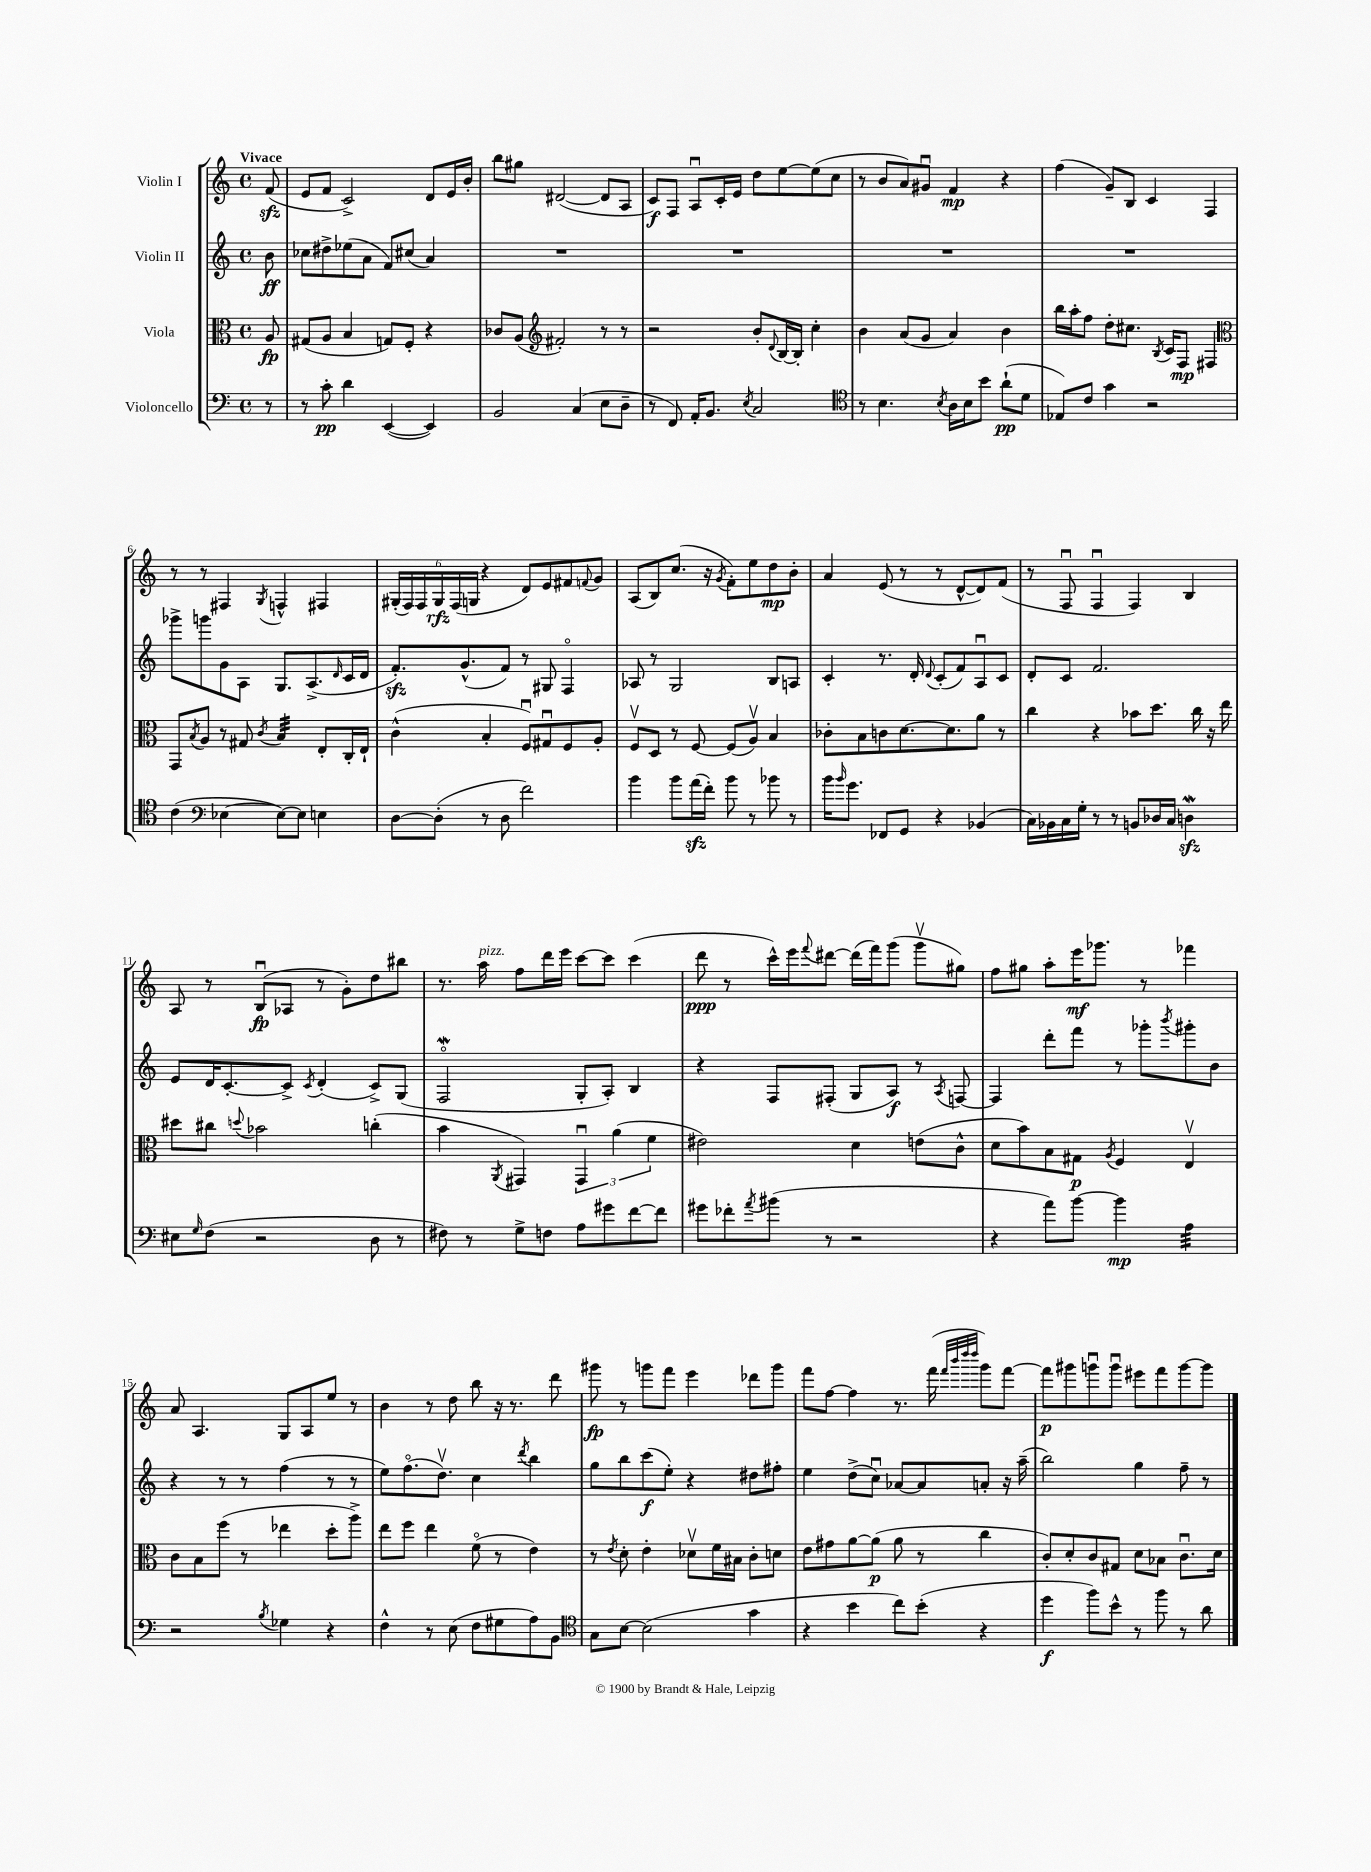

**kern	**dynam	**kern	**dynam	**kern	**dynam	**kern	**dynam
*part4	*part4	*part3	*part3	*part2	*part2	*part1	*part1
*staff4	*staff4	*staff3	*staff3	*staff2	*staff2	*staff1	*staff1
*I"Violoncello	*	*I"Viola	*	*I"Violin II	*	*I"Violin I	*
*clefF4	*	*clefC3	*	*clefG2	*	*clefG2	*
*k[]	*	*k[]	*	*k[]	*	*k[]	*
*M4/4	*	*M4/4	*	*M4/4	*	*M4/4	*
*met(c)	*	*met(c)	*	*met(c)	*	*met(c)	*
=	=	=	=	=	=	=	=
!	!	!	!	!	!	!LO:TX:a:B:t=Vivace	!
8r	.	8A/	fp	8b\	ff	(8fzz/	.
=1	=1	=1	=1	=1	=1	=1	=1
8r	.	(8G#X/L	.	8cc-X\L	.	8e/L	.
8c'\	pp	8A/J	.	8dd#X^\	.	8f/J	.
4d\	.	4B/	.	(8ee-X\	.	2c^/)	.
.	.	.	.	8a\J	.	.	.
([4EE/	.	8Gn/L)	.	8f/L)	.	.	.
.	.	8F'/J	.	(8cc#X/J	.	.	.
4EE/])	.	4r	.	4a/)	.	8d/L	.
.	.	.	.	.	.	16e/L	.
.	.	.	.	.	.	16b'/JJ	.
=2	=2	=2	=2	=2	=2	=2	=2
2BB/	.	8c-X/L	.	1r	.	8bb\L	.
.	.	(8A/J	.	.	.	8gg#X\J	.
*	*	*clefG2	*	*	*	*	*
.	.	2f#X'/)	.	.	.	([2d#X/	.
(4C/	.	.	.	.	.	.	.
8E\L	.	8r	.	.	.	8d#/L]	.
8D~\J	.	8r	.	.	.	8A/J	.
=3	=3	=3	=3	=3	=3	=3	=3
8r	.	2r	.	1r	.	8c/L)	f
8FF/)	.	.	.	.	.	8F/J	.
16AA'/KL	.	.	.	.	.	8Au/L	.
8.BB/J	.	.	.	.	.	.	.
.	.	.	.	.	.	16c'/L	.
.	.	.	.	.	.	16e/JJ	.
8qE/	.	.	.	.	.	.	.
2C/	.	8b'/L	.	.	.	8dd\L	.
.	.	8qqd/	.	.	.	.	.
.	.	[16B/L	.	.	.	[8ee\	.
.	.	16B'/JJ]	.	.	.	.	.
.	.	4cc'\	.	.	.	(8ee\]	.
.	.	.	.	.	.	8cc\J	.
=4	=4	=4	=4	=4	=4	=4	=4
*clefC4	*	*	*	*	*	*	*
8r	.	4b\	.	1r	.	8r	.
4.B\	.	.	.	.	.	8b/L	.
.	.	(8a/L	.	.	.	8a/)	.
.	.	8g/J	.	.	.	8g#Xu/J	.
8qB/	.	.	.	.	.	.	.
16A\LL	.	4a/)	.	.	.	4f/	mp
16B\J	.	.	.	.	.	.	.
8b\J	.	.	.	.	.	.	.
(8a`\L	pp	4b\	.	.	.	4r	.
8d\J	.	.	.	.	.	.	.
=5	=5	=5	=5	=5	=5	=5	=5
8E-X/L)	.	16bb\LL	.	1r	.	(4ff\	.
.	.	16aa'\J	.	.	.	.	.
8c/J	.	8ff\J	.	.	.	.	.
4g\	.	8dd'\L	.	.	.	8g~/L)	.
.	.	8.cc#X\J	.	.	.	8B/J	.
2r	.	.	.	.	.	4c/	.
.	.	8qB/	.	.	.	.	.
.	.	16c/KL	.	.	.	.	.
.	.	8F/J	mp	.	.	.	.
.	.	4F#X/	.	.	.	4F/	.
!!LO:LB:g=z
=6	=6	=6	=6	=6	=6	=6	=6
*	*	*clefC3	*	*	*	*	*
(4c\	.	8GG/L	.	8ggg-X^\L	.	8r	.
.	.	8qB/	.	.	.	.	.
.	.	8A/J	.	8gggn\	.	8r	.
*clefF4	*	*	*	*	*	*	*
[4E-X\	.	8r	.	8g\	.	4F#X/	.
.	.	8G#X/	.	8A\J	.	.	.
.	.	8qc/	.	.	.	8qG/	.
*	*	*tremolo	*	*	*	*	*
8E-\L_)	.	32B/LLL	.	8.G/L	.	4Fn^^/	.
.	.	32B/	.	.	.	.	.
.	.	32B/	.	.	.	.	.
.	.	32B/	.	.	.	.	.
8E-\J]	.	32B/	.	.	.	.	.
.	.	32B/	.	.	.	.	.
.	.	32B/	.	(8.A^/	.	.	.
.	.	32B/JJJ	.	.	.	.	.
*	*	*Xtremolo	*	*	*	*	*
4En\	.	8E'/L	.	.	.	4F#X/	.
.	.	.	.	16qqd/	.	.	.
.	.	16C'/L	.	16c/L	.	.	.
.	.	16E`/JJ	.	16d/JJ	.	.	.
=7	=7	=7	=7	=7	=7	=7	=7
[8D\L	.	(4c^^\	.	8.fzz'/L)	.	(24G#X'/LL	.
.	.	.	.	.	.	24F/)	.
.	.	.	.	.	.	24F/	.
(8D'\J]	.	.	.	.	.	24G#/	rfz
.	.	.	.	.	.	(24F/	.
.	.	.	.	(8.g^^/	.	.	.
.	.	.	.	.	.	24Gn/JJ	.
8r	.	4B'/	.	.	.	4r	.
8D\	.	.	.	8f/J)	.	.	.
2f\)	.	8Fu/L)	.	8r	.	8d/L)	.
.	.	8G#Xu/	.	8G#X/	.	8e/	.
.	.	8F/	.	4F/	.	8f#X/	.
.	.	.	.	.	.	8qqfn/	.
.	.	8A'/J	.	.	.	8g/J	.
=8	=8	=8	=8	=8	=8	=8	=8
4b\	.	8Fv/L	.	8A-X/	.	(8A/L	.
.	.	8D/J	.	8r	.	8B/)	.
8b\L	.	8r	.	2G/	.	(8.cc/J	.
(16azz\L	.	[8F/	.	.	.	.	.
16f'\JJ)	.	.	.	.	.	16r	.
.	.	.	.	.	.	8qg/	.
8b\	.	(8F/L]	.	.	.	8f'\L)	.
8r	.	8Av/J)	.	.	.	8ee\	.
8b-X\	.	4B/	.	8B/L	.	8dd\	mp
8r	.	.	.	8An/J	.	8b'\J	.
=9	=9	=9	=9	=9	=9	=9	=9
16b\KL	.	8c-X'\L	.	4c'/	.	4a/	.
16qqb/	.	.	.	.	.	.	.
8.g\J	.	.	.	.	.	.	.
.	.	8B\	.	.	.	.	.
8FF-X/L	.	8cn\	.	8.r	.	(8e/	.
8GG/J	.	[8.d\	.	.	.	8r	.
.	.	.	.	16d'/	.	.	.
.	.	.	.	8qqd/	.	.	.
4r	.	.	.	(8c'/L	.	8r	.
.	.	8.d\]	.	.	.	.	.
.	.	.	.	8f/)	.	[8d^^/L	.
(4BB-X/	.	8a\J	.	8Au/	.	8d/])	.
.	.	8r	.	8c/J	.	(8f/J	.
=10	=10	=10	=10	=10	=10	=10	=10
16C\LL)	.	4cc\	.	8d'/L	.	8r	.
16BB-X\	.	.	.	.	.	.	.
16C\	.	.	.	8c/J	.	8Fu/	.
16G'\JJ	.	.	.	.	.	.	.
8r	.	4r	.	2.f/	.	4Fu/	.
8r	.	.	.	.	.	.	.
8BBn/L	.	8b-X\L	.	.	.	4F/)	.
16D-X/L	.	8.dd\J	.	.	.	.	.
16C/JJ	.	.	.	.	.	.	.
4DnzzW\	.	.	.	.	.	4B/	.
.	.	16cc\	.	.	.	.	.
.	.	16r	.	.	.	.	.
.	.	16ee\	.	.	.	.	.
!!LO:LB:g=z
=11	=11	=11	=11	=11	=11	=11	=11
8E#X\L	.	8dd#X\L	.	8e/L	.	8A/	.
16qqG/	.	.	.	.	.	.	.
(8F\J	.	8cc#X\J	.	16d/K	.	8r	.
.	.	.	.	[8.c'/	.	.	.
.	.	8qqddn/	.	.	.	.	.
2r	.	2b-X\	.	.	.	(8Bu/L	fp
.	.	.	.	8c^/J]	.	8A-X/J	.
.	.	.	.	8qc/	.	.	.
.	.	.	.	(4d'/	.	8r	.
.	.	.	.	.	.	8g'\L)	.
8D\	.	(4ccn'\	.	8c^/L)	.	8dd\	.
8r	.	.	.	(8G/J	.	8bb#X\J	.
=12	=12	=12	=12	=12	=12	=12	=12
8F#X\)	.	4b\	.	2Fw/	.	8.r	.
8r	.	.	.	.	.	.	.
!	!	!	!	!	!	!LO:TX:a:i:t=pizz.	!
.	.	.	.	.	.	16aa\	.
.	.	8qAA/	.	.	.	.	.
8G^\L	.	4GG#X/)	.	.	.	8ff\L	.
8Fn\J	.	.	.	.	.	16ddd\L	.
.	.	.	.	.	.	16eee\JJ	.
8A\L	.	6GG#u/	.	8G'/L	.	[8ccc\L	.
8g#X\	.	.	.	8A'/J)	.	8ccc\J]	.
.	.	(6a\	.	.	.	.	.
[8f\	.	.	.	4B/	.	(4ccc\	.
.	.	6f\	.	.	.	.	.
8f\J]	.	.	.	.	.	.	.
=13	=13	=13	=13	=13	=13	=13	=13
8g#X\L	.	2e#X\)	.	4r	.	8ddd\	ppp
8f-X'\	.	.	.	.	.	8r	.
8qa/	.	.	.	.	.	.	.
(8b#X\J	.	.	.	8F/L	.	16ccc^^\LL)	.
.	.	.	.	.	.	16eee\J	.
.	.	.	.	.	.	8qqfff/	.
8r	.	.	.	(8F#X'/J	.	[8ddd#X\J	.
2r	.	4d\	.	8G/L	.	(16ddd#\LL]	.
.	.	.	.	.	.	16fff\J)	.
.	.	.	.	8A/J)	f	(8ggg\J	.
.	.	(8en\L	.	8r	.	8gggv\L	.
.	.	.	.	8qA/	.	.	.
.	.	8c^^\J	.	[8Fn/	.	8gg#X\J)	.
=14	=14	=14	=14	=14	=14	=14	=14
4r	.	8d\L	.	4F/]	.	8ff\L	.
.	.	8b\)	.	.	.	8gg#X\J	.
8a\L)	.	8B\	.	8ddd'\L	.	8aa'\L	.
[8b\J	.	8G#X\J	p	8fff\J	.	16eee\K	mf
.	.	.	.	.	.	8.ggg-X\J	.
.	.	8qA/	.	.	.	.	.
4b\]	mp	4F/	.	8r	.	.	.
.	.	.	.	8ggg-X'\L	.	8r	.
.	.	.	.	8qbbb/	.	.	.
*tremolo	*	*	*	*	*	*	*
32A\LLL	.	4Ev/	.	8ggg#X'\	.	4fff-X\	.
32A\	.	.	.	.	.	.	.
32A\	.	.	.	.	.	.	.
32A\	.	.	.	.	.	.	.
32A\	.	.	.	8b\J	.	.	.
32A\	.	.	.	.	.	.	.
32A\	.	.	.	.	.	.	.
32A\JJJ	.	.	.	.	.	.	.
*Xtremolo	*	*	*	*	*	*	*
!!LO:LB:g=z
=15	=15	=15	=15	=15	=15	=15	=15
2r	.	8c\L	.	4r	.	8a/	.
.	.	8B\	.	.	.	4.A/	.
.	.	(8ff\J	.	8r	.	.	.
.	.	8r	.	8r	.	.	.
8qB/	.	.	.	.	.	.	.
4G-X\	.	4ee-X\	.	(4ff\	.	8G/L	.
.	.	.	.	.	.	8A/	.
4r	.	8dd'\L	.	8r	.	8ee/J	.
.	.	8aa^\J)	.	8r	.	8r	.
=16	=16	=16	=16	=16	=16	=16	=16
4F^^\	.	8ee\L	.	8ee\L)	.	4b\	.
.	.	8ff\J	.	(8.ff\	.	.	.
8r	.	4ee\	.	.	.	8r	.
.	.	.	.	8.ddv\J)	.	.	.
(8E\	.	.	.	.	.	8dd\	.
8F\L	.	(8f\	.	4cc\	.	8bb\	.
8G#X\	.	8r	.	.	.	16r	.
.	.	.	.	.	.	8.r	.
.	.	.	.	8qddd/	.	.	.
8A\)	.	4e\)	.	4bb\	.	.	.
8BB\J	.	.	.	.	.	8ddd\	.
=17	=17	=17	=17	=17	=17	=17	=17
*clefC4	*	*	*	*	*	*	*
8G\L	.	8r	.	8gg\L	.	8ggg#X\	fp
.	.	8qe/	.	.	.	.	.
[8B\J	.	8d'\	.	8bb\	.	8r	.
(2B\]	.	4e'\	.	(8ccc\	f	8gggn\L	.
.	.	.	.	8ee'\J)	.	8fff\J	.
.	.	8d-Xv\L	.	4r	.	4eee\	.
.	.	16f\L	.	.	.	.	.
.	.	16B#X\JJ	.	.	.	.	.
4g\	.	8c'\L	.	8dd#X\L	.	8ddd-X\L	.
.	.	8dn\J	.	8ff#X'\J	.	8ggg\J	.
=18	=18	=18	=18	=18	=18	=18	=18
4r	.	8e\L	.	4ee\	.	8fff\L	.
.	.	8g#X\	.	.	.	[8ff\J	.
4b\	.	[8a\	.	(8dd^\L	.	4ff\]	.
.	.	(8a\J]	p	8ccu\J)	.	.	.
8cc\L)	.	8a\	.	[8a-X/L	.	8.r	.
(8b'\J	.	8r	.	8a-/]	.	.	.
.	.	.	.	.	.	(16fff\	.
.	.	.	.	.	.	32qqfff/LLL	.
.	.	.	.	.	.	32qqbbb/	.
.	.	.	.	.	.	32qqdddd/	.
.	.	.	.	.	.	32qqdddd/JJJ	.
4r	.	4cc\	.	8an'/J	.	8ggg\L)	.
.	.	.	.	16r	.	[8fff\J	.
.	.	.	.	(16aa~\	.	.	.
=19	=19	=19	=19	=19	=19	=19	=19
4dd\	f	8c'/L)	.	2bb\)	.	8fff\L]	p
.	.	8d'/	.	.	.	8ggg#X\	.
8ff\L)	.	8c/	.	.	.	8gggnu\	.
8b^^\J	.	8G#X/J	.	.	.	8gggu\J	.
8r	.	8d\L	.	4gg\	.	8eee#X\L	.
8ff\	.	8B-X\J	.	.	.	8fff\	.
8r	.	8.cu\L	.	8ff~\	.	[8ggg\	.
8a\	.	.	.	8r	.	8ggg\J]	.
.	.	16d\Jk	.	.	.	.	.
==	==	==	==	==	==	==	==
*-	*-	*-	*-	*-	*-	*-	*-
